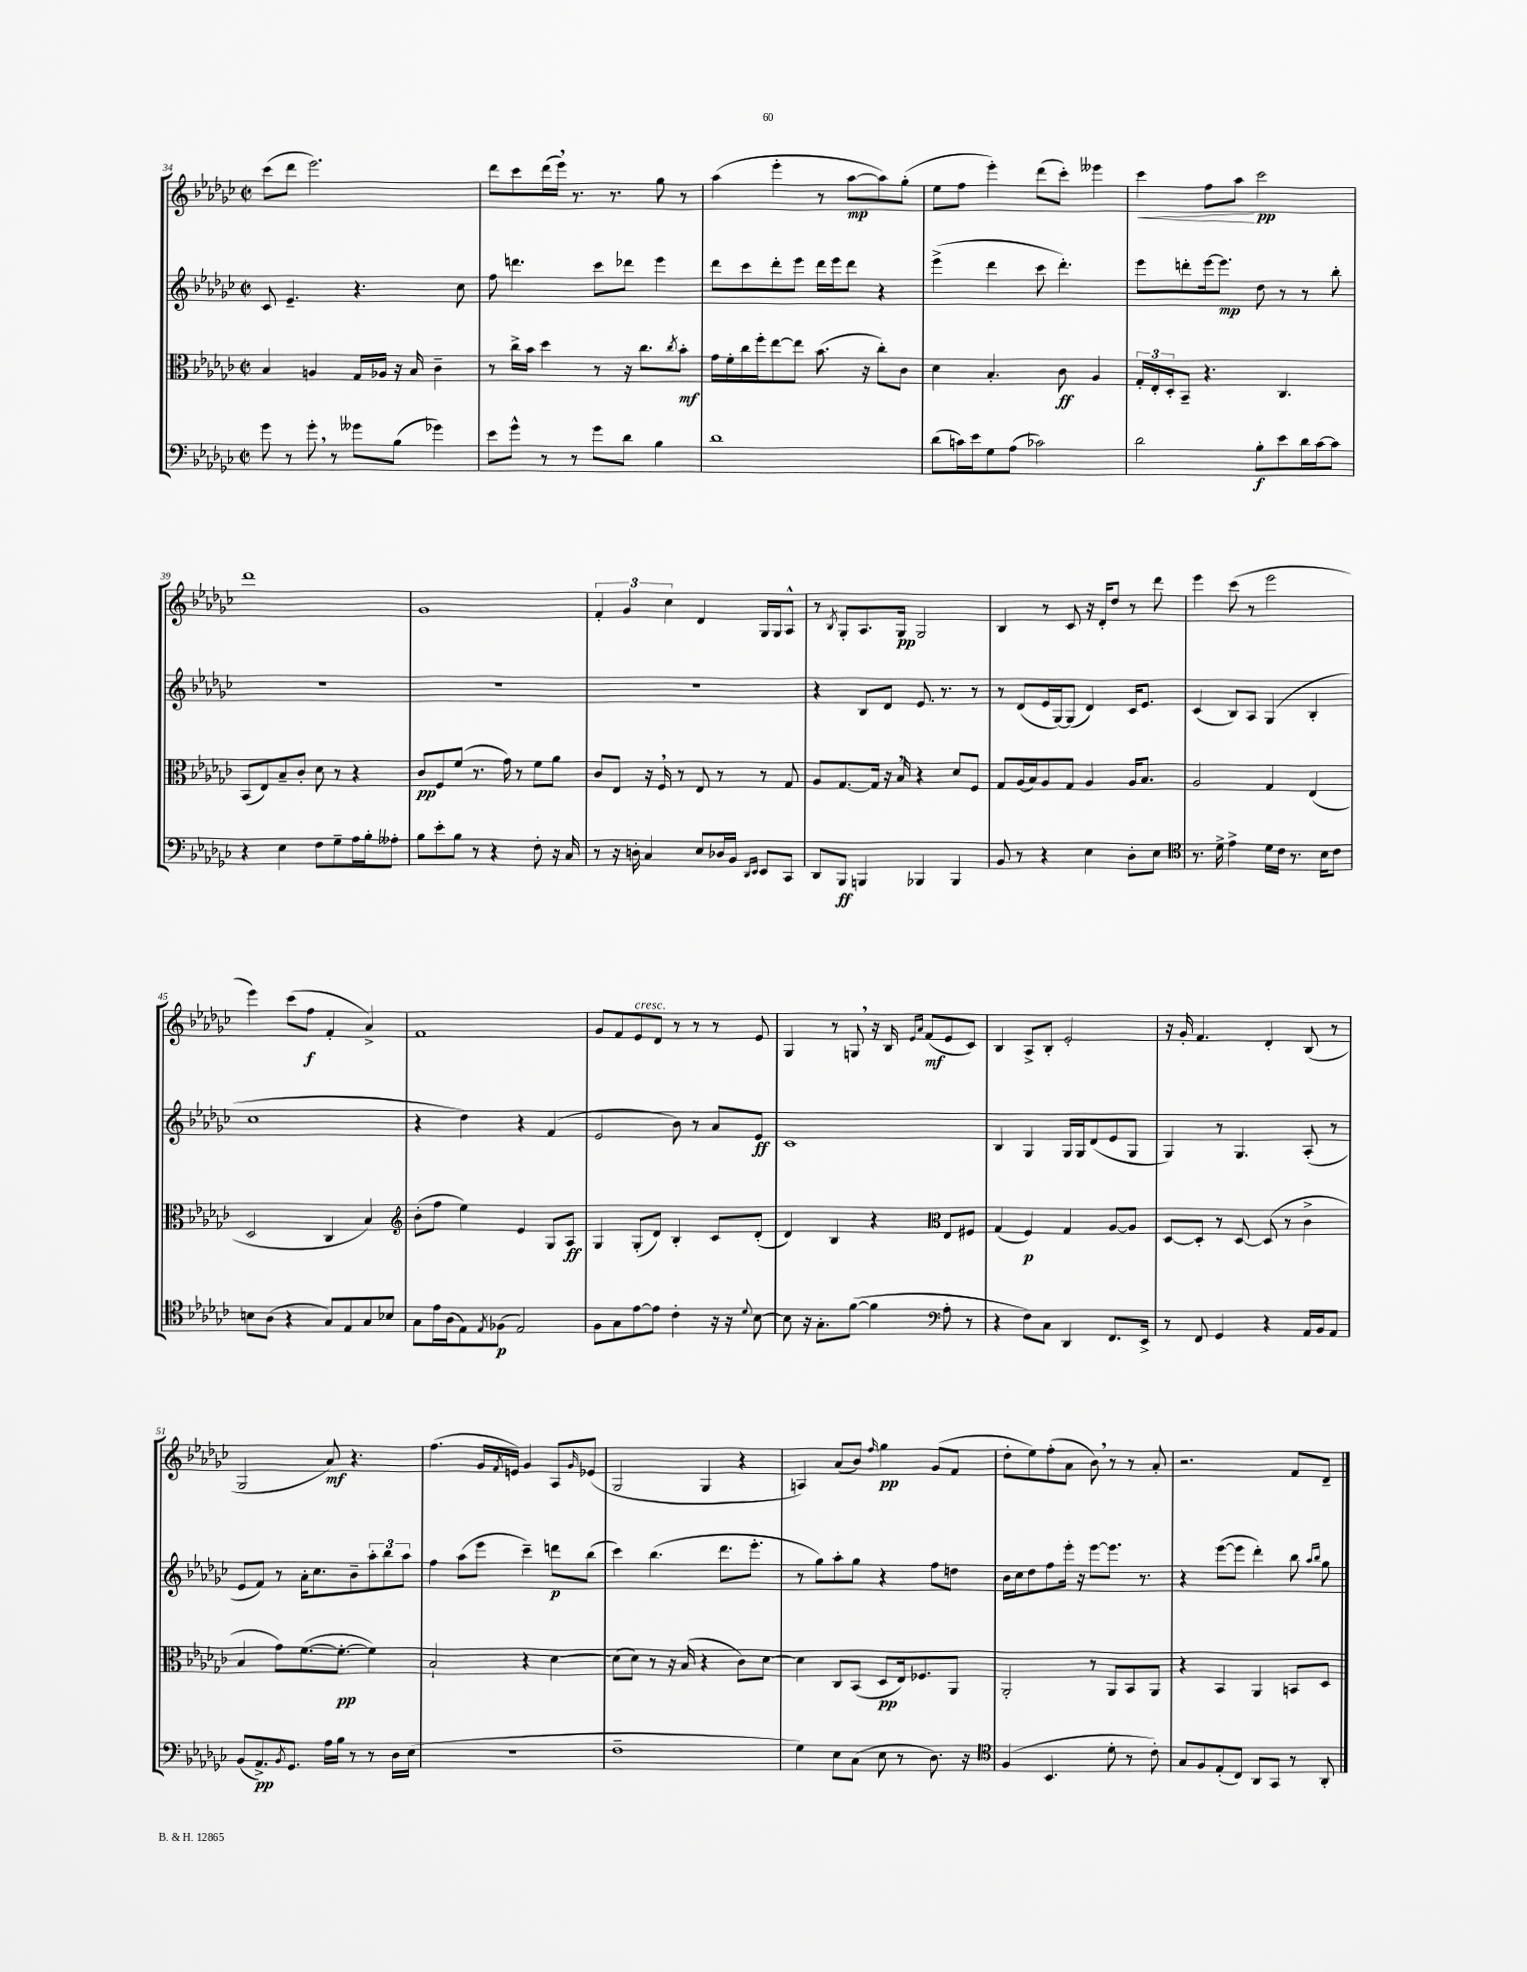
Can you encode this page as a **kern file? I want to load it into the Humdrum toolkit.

**kern	**kern	**kern	**kern
*staff4	*staff3	*staff2	*staff1
*clefF4	*clefC3	*clefG2	*clefG2
*k[b-e-a-d-g-c-]	*k[b-e-a-d-g-c-]	*k[b-e-a-d-g-c-]	*k[b-e-a-d-g-c-]
*M2/2	*M2/2	*M2/2	*M2/2
*met(c|)	*met(c|)	*met(c|)	*met(c|)
8g-	4B-	8c-	(8ccc-
8r	.	4.e-~	8ddd-
8g-'	4A	.	2.eee-)
8r	.	.	.
8g--	16G-	4.r	.
.	16A-	.	.
(8B-	16r	.	.
.	16B-	.	.
4g-)	4c-~	.	.
.	.	8cc-	.
=	=	=	=
8e-	8r	8ff	8ddd-
8g-^^	16cc-^	4.ddd	8ccc-
.	16b-	.	.
8r	4dd-	.	(16ddd-
.	.	.	16eee-)
8r	.	.	8.r
8g-	8r	8ccc-	.
.	.	.	8.r
8d-	16r	8ddd-	.
.	8.cc-	.	.
4B-	.	4eee-	8gg-
.	8qcc-	.	.
.	8b-'	.	8r
=	=	=	=
1d-	16g-	8ddd-	(4aa-
.	16f'	.	.
.	16cc-	8ccc-	.
.	16ff'	.	.
.	[8ee-	8ddd-'	4eee-'
.	8ee-]	8eee-	.
.	(8.b-	16ddd-	8r
.	.	16eee-	.
.	.	8ddd-	[8aa-
.	16r	.	.
.	8cc-')	4r	8aa-])
.	8c-	.	(8gg-'
=	=	=	=
(8d-	4d-	(4eee-^	8ee-
16c)	.	.	8ff
16e-	.	.	.
8G-	4.B-'	4ddd-	4eee-')
(8A-	.	.	.
2c-)	.	8ccc-	(8ddd-
.	8c-	4.ddd-')	8ccc-')
.	4A-	.	4eee--
=	=	=	=
2d-	24G-'	8eee-	4ccc-
.	24E-'	.	.
.	24D-'	.	.
.	8BB-~	8ddd'	.
.	4.r	[16eee-	8ff
.	.	8.eee-]	.
.	.	.	8aa-
8B-'	.	8dd-	2ccc-
8e-	4.C-	8r	.
16d-	.	8r	.
[16c-	.	.	.
8c-]	.	8bb-'	.
=	=	=	=
4r	(8BB-	1r	1ddd-
.	8E-)	.	.
4E-	8B-~	.	.
.	8c-'	.	.
8F	8d-	.	.
8G-~	8r	.	.
16A-	4r	.	.
16B-'	.	.	.
8A--'	.	.	.
=	=	=	=
8B-	8c-	1r	1g-
8e-'	8F	.	.
8B-	(8f	.	.
8r	8.r	.	.
4r	.	.	.
.	16g-)	.	.
.	8r	.	.
8F'	8f	.	.
16r	8a-	.	.
16C-	.	.	.
=	=	=	=
8r	8c-	1r	6f'
16r	8E-	.	.
.	.	.	6g-
16D'	.	.	.
4C-	16r	.	.
.	16F	.	.
.	.	.	6cc-
.	8r	.	.
8E-	8E-	.	4d-
16D-	8r	.	.
16BB-	.	.	.
16qqDD-	.	.	.
16qqEE-	.	.	.
8EE-	8r	.	16G-
.	.	.	16G-
8CC-	8G-	.	8A-^^
=	=	=	=
8DD-	8A-	4r	8r
.	.	.	8qB-
8BBB-	[8.G-	.	8G-'
4BBB	.	8B-	8.A-
.	16G-]	.	.
.	16r	8d-	.
.	16B-	.	16G-
4BBB-	4r	8.e-	2G-
.	.	8.r	.
4BBB-	8d-	.	.
.	8F	8r	.
=	=	=	=
8BB-	8G-	8r	4B-
8r	(16A-	(8d-	.
.	16B-)	.	.
4r	8A-	16e-	8r
.	.	[16G-)	.
.	8G-	(8G-]	8c-
4E-	4A-	4d-)	16r
.	.	.	16d-'
.	.	.	8dd-
8D-'	16A-	16c-	8r
.	8.B-	8.e-	.
8E-	.	.	8ddd-
=	=	=	=
*clefC4	*	*	*
8.r	2A-	(4c-	4eee-
16d-^	.	.	.
4e-^	.	8B-)	(8ccc-
.	.	8A-	8r
16d-	4G-	(4G-	2eee-
16c-	.	.	.
8.r	.	.	.
.	(4E-	4B-'	.
16B-	.	.	.
8c-	.	.	.
=	=	=	=
8B	2D-	1cc-	4eee-)
(8A-	.	.	.
4r	.	.	(8ccc-
.	.	.	8ff
8G-)	4C-	.	4f'
8E-	.	.	.
8G-	4B-)	.	4a-^)
8B-	.	.	.
=	=	=	=
*	*clefG2	*	*
8G-	(8b-'	4r	1f
16e-	8ff	.	.
(16A-	.	.	.
8E-)	4ee-)	4dd-)	.
8qE-	.	.	.
(8F-	.	.	.
2E-)	4e-	4r	.
.	8G-	(4f	.
.	8A-	.	.
=	=	=	=
8F	4G-	2e-	8g-
8G-	.	.	8f
[8e-	(8G-'	.	8e-
8e-]	8d-)	.	8d-
4c-'	4B-'	8b-)	8r
.	.	8r	8r
16r	8c-	8a-	8r
16r	.	.	.
8qqd-	.	.	.
[8B-	(8d-'	8e-	8e-
=	=	=	=
8B-]	4d-)	1c-	4G-
16r	.	.	.
8.G-'	.	.	.
.	4B-	.	8r
([8f	.	.	8G
4f]	4r	.	16r
.	.	.	16B-
.	.	.	16qqe-
.	.	.	16qqa-
.	.	.	(8f
*clefF4	*clefC3	*	*
8A-'	8E-	.	8e-
8r	8F#	.	8c-)
=	=	=	=
4r	(4G-	4B-	4B-
8F)	4F)	4G-	8A-^
8C-	.	.	8B-'
4DD-	4G-	16G-	2e-'
.	.	16G-	.
.	.	(8d-	.
8.FF	[8A-	8e-	.
.	8A-]	8G-	.
16EE-^	.	.	.
=	=	=	=
8r	[8D-	4G-)	16r
.	.	.	16g-'
8FF	8D-']	.	4.f
4GG-	8r	8r	.
.	[8D-	4.G-	.
4r	(8D-]	.	4d-'
.	8r	.	.
16AA-	4c-^	(8A-'	(8B-
16BB-	.	.	.
8AA-	.	8r	8r
=	=	=	=
(8BB-	4B-	8e-	2G-
8.AA-^)	.	8f)	.
.	8g-)	8r	.
8qBB-	.	.	.
8.GG-	.	.	.
.	([8.f	16a-'	.
.	.	8.cc-	.
16A-	.	.	8a-)
16B-	8.f'_	.	.
8r	.	8b-~	4.r
8r	4f])	12aa-'	.
.	.	12bb-	.
16D-	.	.	.
.	.	12aa-	.
(16E-	.	.	.
=	=	=	=
1r	2B-`	4ff	(4.ff
.	.	(8aa-	.
.	.	8eee-	16g-
.	.	.	8qf
.	.	.	16e)
.	4r	4ccc-~)	4g-
.	[4d-	8ddd	8A-
.	.	.	16qqg-
.	.	(8bb-	(8e-
=	=	=	=
1F~	(8d-]	4ccc-)	2G-
.	8d-)	.	.
.	8r	(4.bb-	.
.	16r	.	.
.	(16B-	.	.
.	4r	.	4G-
.	.	8.ddd-	.
.	8c-)	.	4r
.	.	8.eee-'	.
.	[8d-	.	.
=	=	=	=
4G-)	4d-]	8r	4A)
.	.	8gg-)	.
8E-	8C-	8aa-'	(8a-
(8C-	(8BB-	8gg-	8b-)
.	.	.	16qqff
8E-	8D-	4r	4gg-
8r	16E-)	.	.
.	8.F-	.	.
8.D-)	.	8ff	(8g-
.	8AA-	8dd	8f
16r	.	.	.
=	=	=	=
*clefC4	*	*	*
(4F	2AA-'	16b-	8dd-'
.	.	16cc-	.
.	.	8dd-	8ee-)
4.BB-	.	8ff	(8ff'
.	.	16eee-'	8a-
.	.	16r	.
.	8r	[8eee-	8b-)
8d-'	8AA-	8.eee-]	8r
8r	8BB-	.	8r
.	.	8.r	.
8c-')	8AA-	.	8a-'
=	=	=	=
8G-	4r	4r	2.r
8F	.	.	.
(8E-'	4BB-	([8eee-	.
8C-)	.	8eee-]	.
8AA-	4AA-	4ddd-')	.
8GG-	.	.	.
8r	8BB	8bb-	8f
.	.	16qqaa-	.
.	.	16qqbb-	.
8AA-'	8D-	8gg-	8d-~
==	==	==	==
*-	*-	*-	*-
